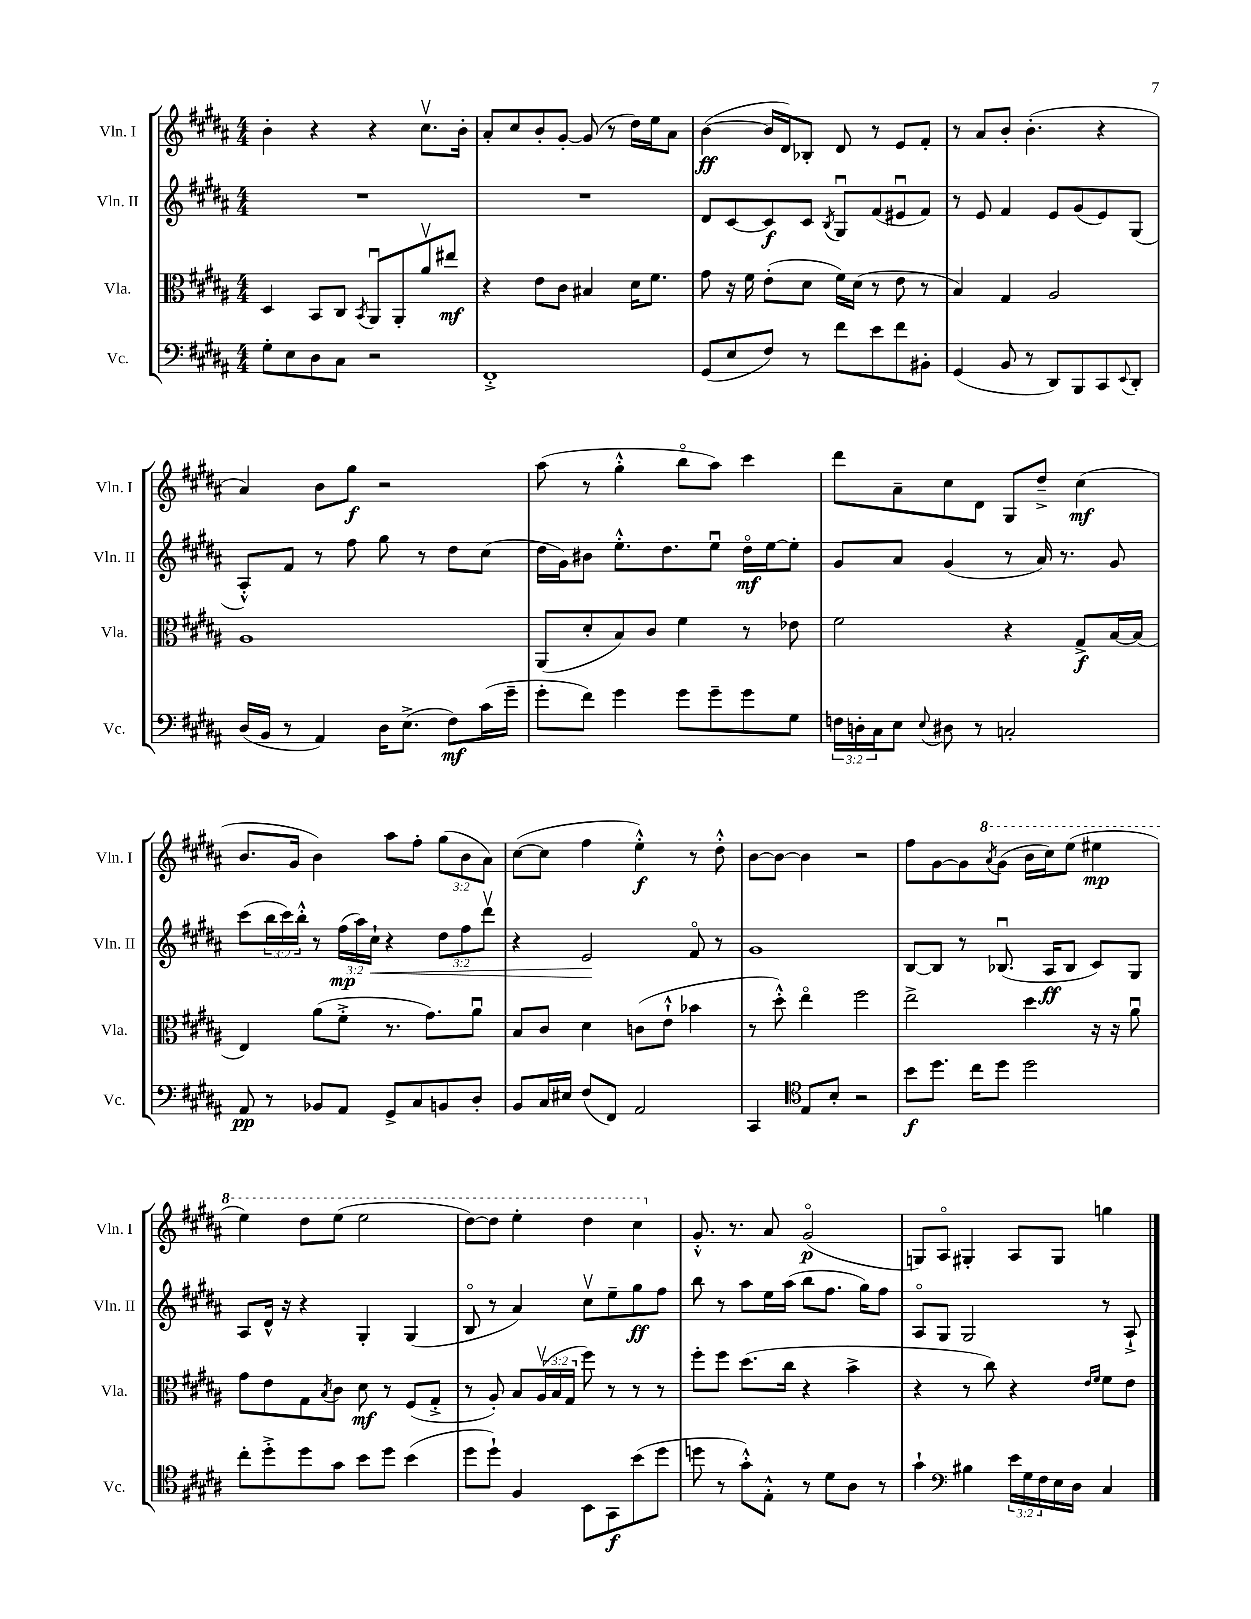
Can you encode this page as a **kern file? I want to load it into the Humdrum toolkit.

**kern	**kern	**kern	**kern
*staff4	*staff3	*staff2	*staff1
*clefF4	*clefC3	*clefG2	*clefG2
*k[f#c#g#d#a#]	*k[f#c#g#d#a#]	*k[f#c#g#d#a#]	*k[f#c#g#d#a#]
*M4/4	*M4/4	*M4/4	*M4/4
8G#'	4D#	1r	4b'
8E	.	.	.
8D#	8BB	.	4r
8C#	8C#	.	.
.	8qBB	.	.
2r	8AA#u	.	4r
.	8AA#'	.	.
.	8a#v	.	8.cc#v
.	8ee#	.	.
.	.	.	16b'
=	=	=	=
1FF#'^	4r	1r	8a#'
.	.	.	8cc#
.	8e	.	8b'
.	8c#	.	[8g#'
.	4B#	.	(8g#]
.	.	.	8r
.	16d#	.	16dd#)
.	8.f#	.	16ee
.	.	.	8a#
=	=	=	=
(8GG#	8g#	8d#	([4b
8E	16r	[8c#	.
.	16f#	.	.
8F#)	(8e'	8c#]	16b]
.	.	.	16d#)
8r	8d#	8c#	8B-'
.	.	8qB	.
8f#	16f#)	8G#u	8d#
.	(16d#	.	.
8e	8r	(8f#	8r
8f#	8e	8e#u	8e
8BB#'	8r	8f#)	8f#'
=	=	=	=
(4GG#	4B)	8r	8r
.	.	8e	8a#
8BB	4G#	4f#	8b'
8r	.	.	(4.b'
8DD#)	2A#	8e	.
8BBB	.	(8g#	.
8CC#	.	8e)	4r
8qqEE	.	.	.
8DD#'	.	(8G#	.
=	=	=	=
(16D#	1A#	8A#'^^)	4a#)
16BB	.	.	.
8r	.	8f#	.
4AA#)	.	8r	8b
.	.	8ff#	8gg#
16D#	.	8gg#	2r
(8.E^	.	.	.
.	.	8r	.
8F#)	.	8dd#	.
(16c#	.	(8cc#	.
16g#~	.	.	.
=	=	=	=
8g#'	(8AA#	16dd#	(8aa#
.	.	16g#)	.
8f#)	8d#'	8b#	8r
4g#	8B)	8.ee'^^	4gg#'^^
.	8c#	.	.
.	.	8.dd#	.
8g#	4f#	.	8bbo
8g#~	.	8eeu	8aa#)
8g#	8r	16dd#o	4ccc#
.	.	[16ee	.
8G#	8e-	8ee']	.
=	=	=	=
24F	2f#	8g#	8ddd#
24D'	.	.	.
24C#	.	.	.
8E	.	8a#	8a#~
8qqE	.	.	.
8D#	.	(4g#	8cc#
8r	.	.	8d#
2C'	4r	8r	8G#
.	.	16a#)	8dd#~^
.	.	8.r	.
.	8G#^	.	(4cc#
.	[16B	8g#	.
.	(16B]	.	.
=	=	=	=
8AA#	4E)	(8ccc#	8.b
8r	.	24bb	.
.	.	24ccc#)	.
.	.	.	16g#
.	.	24bb'^^	.
8BB-	(8a#	8r	4b)
8AA#	8f#'^	(24ff#	.
.	.	24aa#)	.
.	.	24cc#`	.
8GG#^	8.r	4r	8aa#
8C#	.	.	8ff#'
.	8.g#)	.	.
8BB	.	12dd#	(12gg#
.	.	12ff#	12b
8D#'	8a#u	.	.
.	.	12ddd#v	12a#)
=	=	=	=
8BB	8B	4r	([8cc#
16C#	8c#	.	8cc#]
16E#	.	.	.
(8F#	4d#	2e	4ff#
8FF#)	.	.	.
2AA#	(8c	.	4ee'^^)
.	8e`^^	.	.
.	4b-	8f#o	8r
.	.	8r	8dd#'^^
=	=	=	=
4CC#	8r	1g#	[8b
.	8dd#'^^)	.	8b_
*clefC4	*	*	*
8E	4eeo	.	4b]
8B'	.	.	.
2r	2ff#	.	2r
=	=	=	=
8b	2ee^	[8B	8ff#
8.dd#	.	8B]	[8g#
.	.	8r	8g#]
16cc#	.	.	.
.	.	.	8qaa#
8dd#	.	(8.B-u	(8gg#
2dd#	4dd#	.	16bb
.	.	16A#	16ccc#)
.	.	8B-	(8eee
.	16r	8c#)	4eee#
.	16r	.	.
.	8a#u	8G#	.
=	=	=	=
8cc#'	8g#	8A#	4eee)
8dd#'^	8e	16d#^^	.
.	.	16r	.
8dd#	8G#	4r	8ddd#
.	8qB	.	.
8g#	8c#	.	(8eee
8b	8d#	4G#'	2eee
8dd#	8r	.	.
(4b	(8F#	(4G#	.
.	8G#'^	.	.
=	=	=	=
8dd#	8r	8Bo	[8ddd#)
8dd#`)	8A#')	8r	8ddd#]
4F#	8B	4a#)	4eee'
.	(24A#v	.	.
.	24B	.	.
.	24G#	.	.
8BB	8ff#)	8cc#v	4ddd#
8GG#	8r	8ee~	.
(8b	8r	8gg#	4ccc#
8dd#	8r	8ff#	.
=	=	=	=
8dd	8ff#'	8bb	8.g#'^^
8r	8ff#	8r	.
.	.	.	8.r
8g#'^^)	(8.dd#	8aa#	.
8E'^^	.	16ee	8a#
.	16cc#	(16aa#	.
8r	4r	8bb	(2g#o
8d#	.	8.ff#	.
8A#	4b^	.	.
.	.	16gg#)	.
8r	.	8ff#	.
=	=	=	=
4g#`	4r	8A#o	8G)
.	.	8G#	8A#o
*clefF4	*	*	*
4B#	8r	2G#	4G#'
.	8cc#)	.	.
24e	4r	.	8A#
24G#	.	.	.
24F#	.	.	.
16E	.	.	8G#
16D#	.	.	.
.	16qqe	.	.
.	16qqf#	.	.
4C#	8f#	8r	4gg
.	8e	8A#`^	.
==	==	==	==
*-	*-	*-	*-
